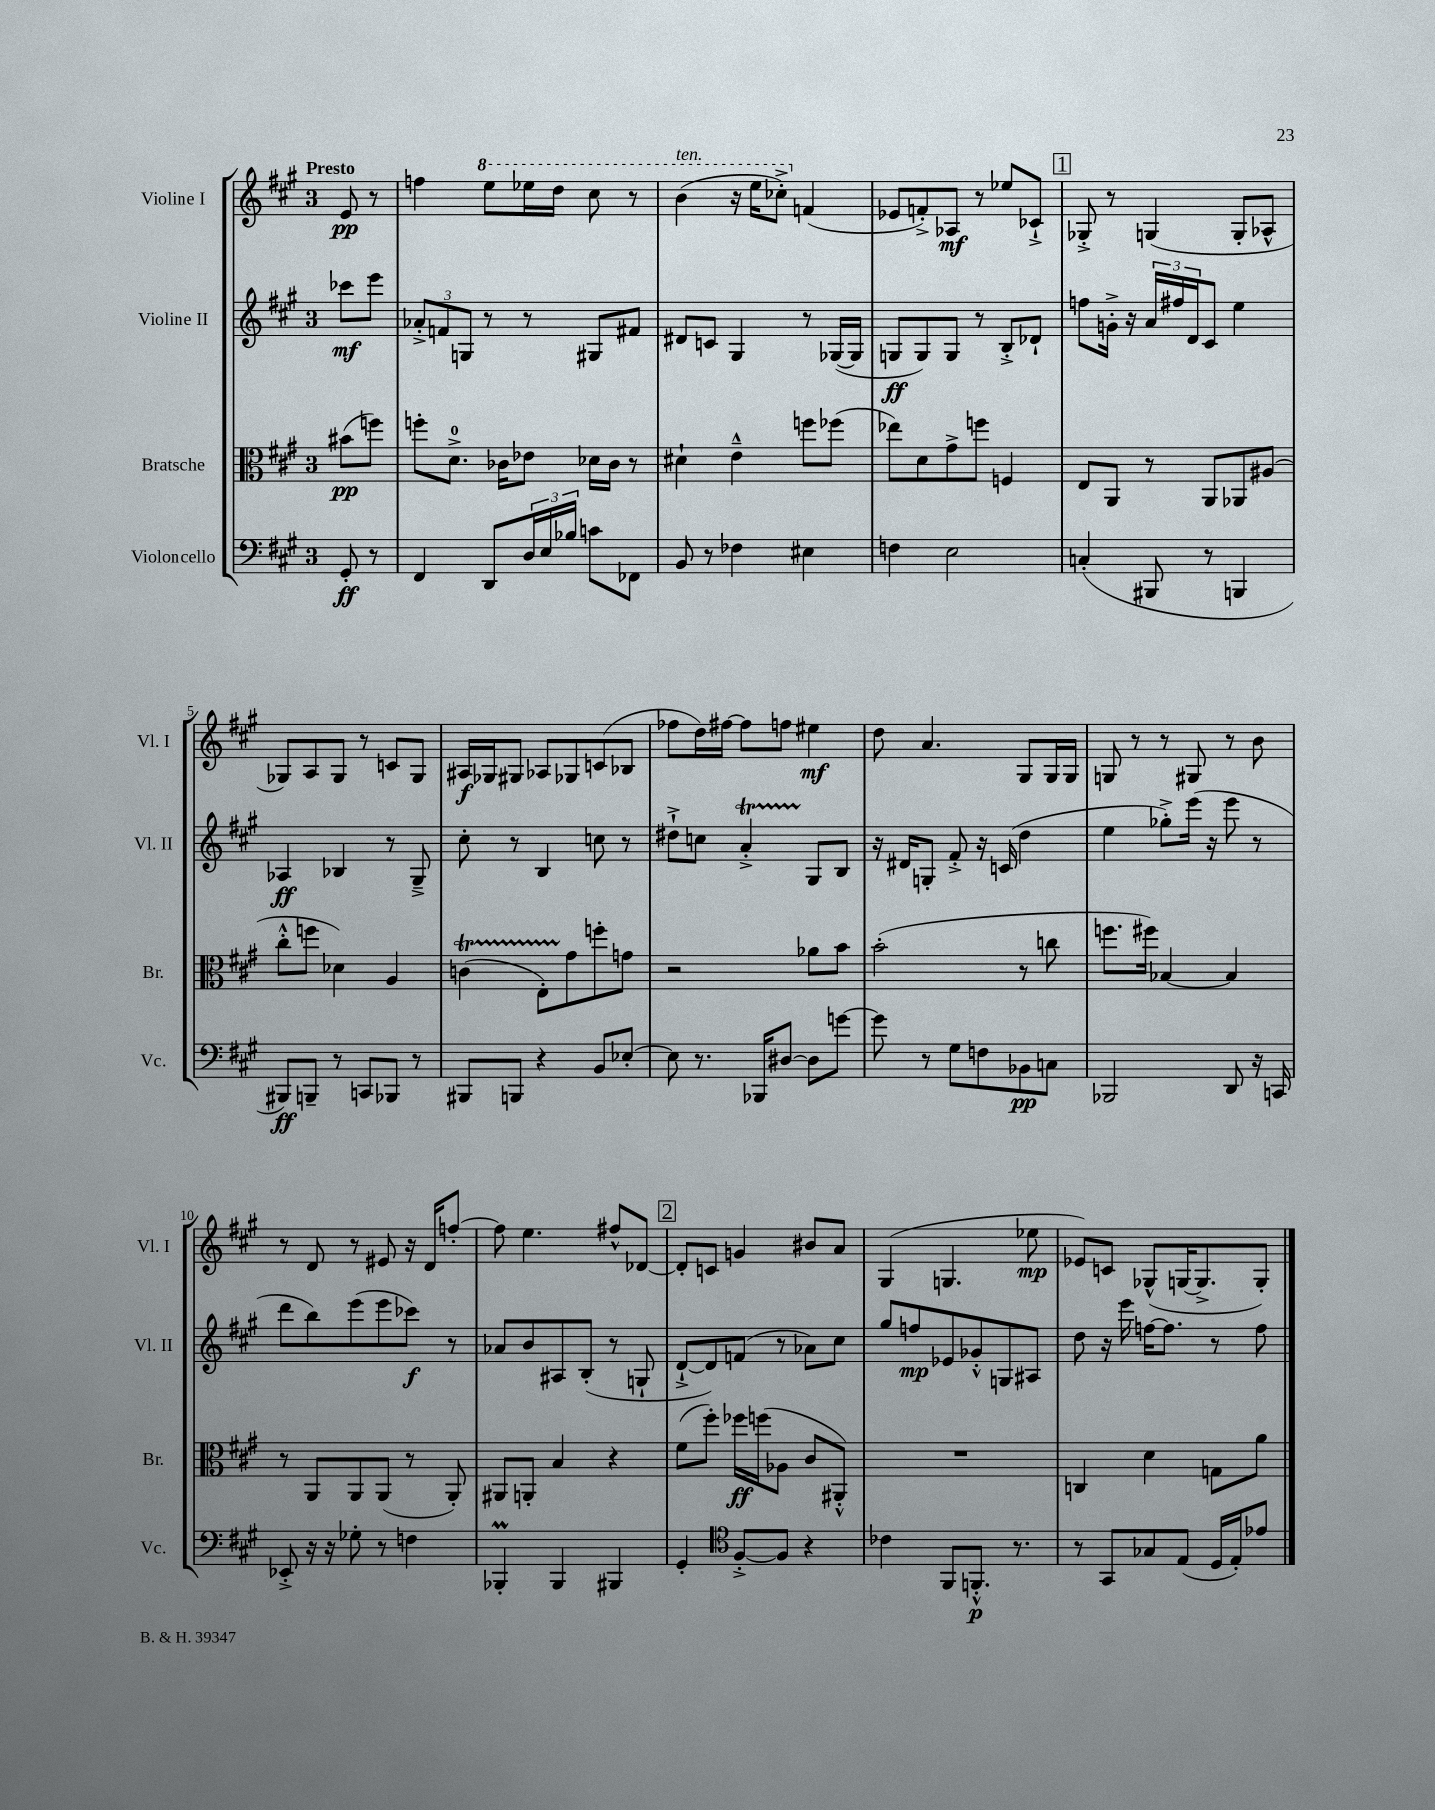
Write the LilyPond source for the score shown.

<<
\new StaffGroup <<
\new Staff = "s0" \with { instrumentName = "Violine I" shortInstrumentName = "Vl. I" } {
    \clef treble \key a \major \once \override Staff.TimeSignature.style = #'single-digit \time 3/4 \partial 4 \tempo "Presto"
    e'8\pp r8 |
    f''4 \ottava #1 e'''8 ees'''16 d'''16 cis'''8 r8 |
    b''4^\markup { \italic "ten." }( r16 e'''16 ces'''8-.->) \ottava #0 f'4( |
    ees'8 f'8-.->) aes8\mf r8 ees''8 ces'8-!-> |
    \mark \markup { \box "1" } ges8-.-> r8 g4( g8-. aes8-^ |
    ges8) a8 ges8 r8 c'8 ges8 |
    ais16\f ges16 gis8 aes8 ges8 c'8( bes8 |
    fes''8 d''16) fis''16~ fis''8 f''8 eis''4\mf |
    d''8 a'4. gis8 gis16 gis16 |
    g8 r8 r8 gis8 r8 b'8 |
    r8 d'8 r8 eis'8 r16 d'16 f''8~-. |
    f''8 e''4. fis''8-^ des'8~ |
    \mark \markup { \box "2" } des'8-. c'8 g'4 bis'8 a'8 |
    gis4( g4. ees''8\mp |
    ees'8) c'8 ges8-^( g16~ g8.-> g8-.) \bar "|." |
}
\new Staff = "s1" \with { instrumentName = "Violine II" shortInstrumentName = "Vl. II" } {
    \clef treble \key a \major \once \override Staff.TimeSignature.style = #'single-digit \time 3/4 \partial 4
    ces'''8\mf e'''8 |
    \tuplet 3/2 { aes'8-.-> f'8 g8 } r8 r8 gis8 fis'8 |
    dis'8 c'8 gis4 r8 ges16~( ges16 |
    g8\ff g8) g8 r8 b8-.-> des'8-! |
    \mark \markup { \box "1" } f''8 g'16-.-> r16 \tuplet 3/2 { a'16 fis''16 d'16 } cis'8 e''4 |
    aes4\ff bes4 r8 gis8---> |
    cis''8-. r8 b4 c''8 r8 |
    dis''8-!-> c''8 a'4-.->\startTrillSpan gis8\stopTrillSpan b8 |
    r16 dis'16 g8-. fis'8-.-> r16 c'16( d''4 |
    e''4 ges''8-.->) e'''16( r16 e'''8 r8 |
    d'''8 b''8) e'''8( e'''8 ces'''8\f) r8 |
    aes'8 b'8 ais8 b8-.( r8 g8-! |
    \mark \markup { \box "2" } d'8~-!-> d'8) f'8( r8 aes'8) cis''8 |
    gis''8 f''8\mp ees'8 ges'8-.-^ g8 ais8 |
    d''8 r16 e'''16 f''16~ f''8. r8 f''8 \bar "|." |
}
\new Staff = "s2" \with { instrumentName = "Bratsche" shortInstrumentName = "Br." } {
    \clef alto \key a \major \once \override Staff.TimeSignature.style = #'single-digit \time 3/4 \partial 4
    bis'8\pp( f''8) |
    f''8-. d'8.-0-> ces'16 ees'8 des'16 ces'16 r8 |
    dis'4-! e'4---^ f''8 fes''8( |
    ees''8) d'8 gis'8-> f''8 f4 |
    \mark \markup { \box "1" } e8 a,8 r8 a,8 aes,8 ais8( |
    cis''8-.-^ f''8 des'4) a4 |
    c'4\startTrillSpan( e8-.) gis'8\stopTrillSpan f''8-. g'8 |
    r2 aes'8 b'8 |
    b'2-.( r8 c''8 |
    f''8. fis''16) bes4~ bes4 |
    r8 a,8 a,8 a,8( r8 a,8-.) |
    ais,8 a,8-. b4 r4 |
    \mark \markup { \box "2" } fis'8( fis''8-.) fes''16\ff f''16( aes8 cis'8 ais,8-.-^) |
    R2. |
    c4 d'4 g8 a'8 \bar "|." |
}
\new Staff = "s3" \with { instrumentName = "Violoncello" shortInstrumentName = "Vc." } {
    \clef bass \key a \major \once \override Staff.TimeSignature.style = #'single-digit \time 3/4 \partial 4
    gis,8-.\ff r8 |
    fis,4 d,8 \tuplet 3/2 { d16 e16 bes16 } c'8 fes,8 |
    b,8 r8 fes4 eis4 |
    f4 e2 |
    \mark \markup { \box "1" } c4-.( bis,,8 r8 b,,4 |
    bis,,8\ff) b,,8-- r8 c,8 bes,,8 r8 |
    bis,,8 b,,8 r4 b,8 ees8~-. |
    ees8 r8. bes,,16 dis8~ dis8 g'8~ |
    g'8 r8 gis8 f8 bes,8\pp c8 |
    bes,,2 d,8 r16 c,16 |
    ees,8-.-> r16 r16 ges8-. r8 f4 |
    bes,,4-.\prall bes,,4 bis,,4 |
    \mark \markup { \box "2" } gis,4-. \clef tenor fis8~-.-> fis8 r4 |
    ces'4 fis,8 f,8.-.-^\p r8. |
    r8 gis,8 ges8 e8( d16 e16-.) ees'8 \bar "|." |
}
>>
>>
